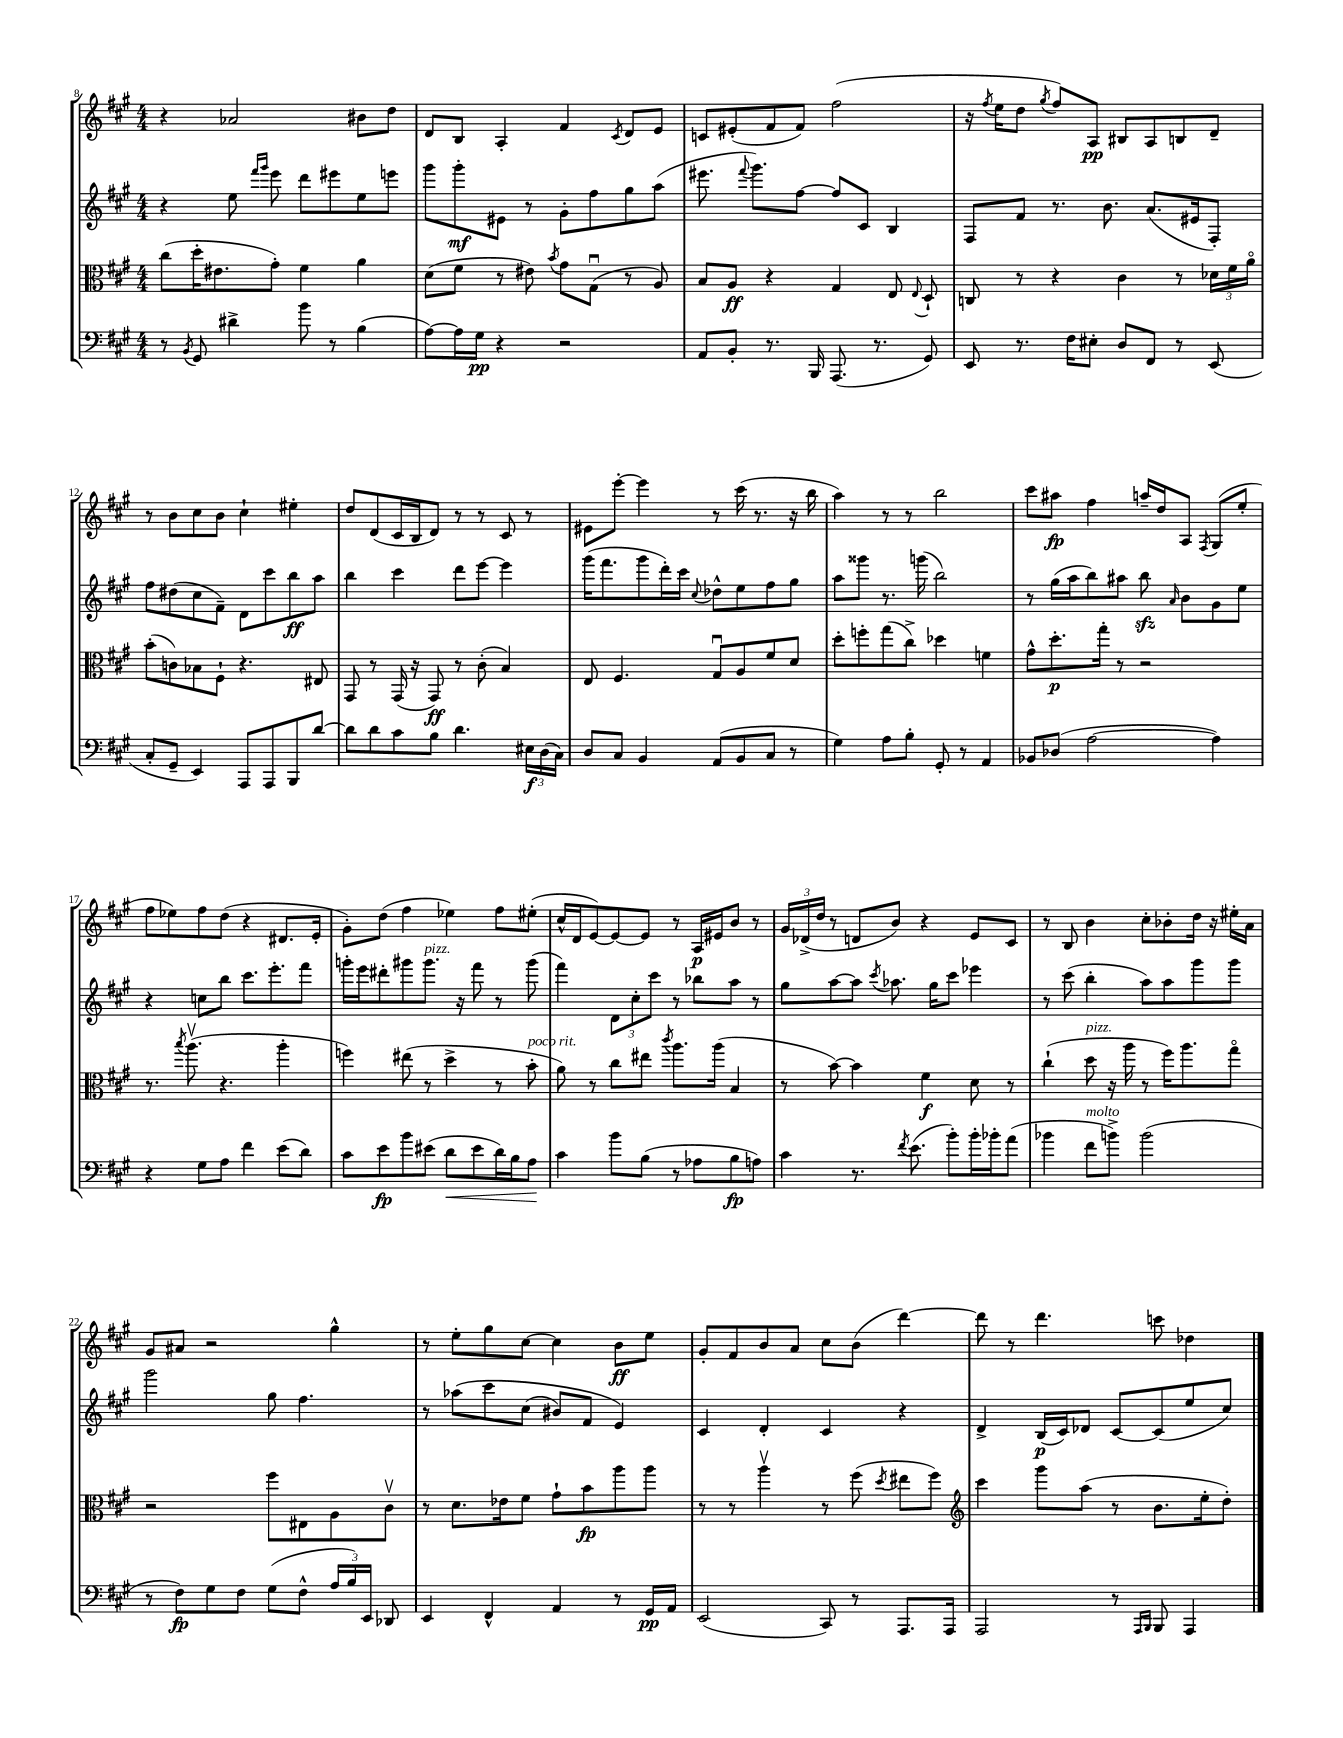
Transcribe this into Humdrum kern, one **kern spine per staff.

**kern	**dynam	**kern	**dynam	**kern	**dynam	**kern	**dynam
*part4	*part4	*part3	*part3	*part2	*part2	*part1	*part1
*staff4	*staff4	*staff3	*staff3	*staff2	*staff2	*staff1	*staff1
*clefF4	*	*clefC3	*	*clefG2	*	*clefG2	*
*k[f#c#g#]	*	*k[f#c#g#]	*	*k[f#c#g#]	*	*k[f#c#g#]	*
*M4/4	*	*M4/4	*	*M4/4	*	*M4/4	*
=8	=8	=8	=8	=8	=8	=8	=8
8r	.	(8cc#\L	.	4r	.	4r	.
8qBB/	.	.	.	.	.	.	.
8GG#/	.	16dd'\K	.	.	.	.	.
.	.	8.e#X\	.	.	.	.	.
4d#X^\	.	.	.	8ee\	.	2a-X/	.
.	.	.	.	16qqfff#/LL	.	.	.
.	.	.	.	16qqggg#/JJ	.	.	.
.	.	8g#'\J)	.	8eee\	.	.	.
8b\	.	4f#\	.	8ddd\L	.	.	.
8r	.	.	.	8eee#X\	.	.	.
(4B\	.	4a\	.	8ee\	.	8b#X\L	.
.	.	.	.	8eeen\J	.	8dd\J	.
=9	=9	=9	=9	=9	=9	=9	=9
[8A\L)	.	(8d\L	.	8ggg#\L	.	8d/L	.
16A\L]	.	8f#\J	.	8ggg#'\	mf	8B/J	.
16G#\JJ	pp	.	.	.	.	.	.
4r	.	8r	.	8e#X\J	.	4A'/	.
.	.	8e#X\)	.	8r	.	.	.
.	.	8qb/	.	.	.	.	.
2r	.	8g#\L	.	8g#'\L	.	4f#/	.
.	.	(8G#u\J	.	8ff#\	.	.	.
.	.	.	.	.	.	8qc#/	.
.	.	8r	.	8gg#\	.	8d/L	.
.	.	8A/)	.	(8aa\J	.	8e/J	.
=10	=10	=10	=10	=10	=10	=10	=10
8AA/L	.	8B/L	.	8.eee#X\	.	8cn/L	.
8BB'/J	.	8A/J	ff	.	.	(8e#X'/	.
.	.	.	.	8qqfff#/	.	.	.
.	.	.	.	8.ggg#\L)	.	.	.
8.r	.	4r	.	.	.	8f#/	.
.	.	.	.	[8ff#\J	.	8f#/J)	.
16BBB/	.	.	.	.	.	.	.
(8.AAA/	.	4G#/	.	8ff#/L]	.	(2ff#\	.
.	.	.	.	8c#/J	.	.	.
8.r	.	.	.	.	.	.	.
.	.	8E/	.	4B/	.	.	.
.	.	8qqE/	.	.	.	.	.
8GG#/)	.	8D`/	.	.	.	.	.
=11	=11	=11	=11	=11	=11	=11	=11
8EE/	.	8Cn/	.	8F#/L	.	16r	.
.	.	.	.	.	.	8qff#/	.
.	.	.	.	.	.	16ee\KL	.
8.r	.	8r	.	8f#/J	.	8dd\J	.
.	.	.	.	.	.	8qgg#/	.
.	.	4r	.	8.r	.	8ff#/L)	.
16F#\KL	.	.	.	.	.	.	.
8E#X'\J	.	.	.	.	.	8A/J	pp
.	.	.	.	8.b\	.	.	.
8D/L	.	4c#\	.	.	.	8B#X/L	.
8FF#/J	.	.	.	(8.a/L	.	8A/	.
8r	.	8r	.	.	.	8Bn/	.
.	.	.	.	16e#X/k	.	.	.
(8EE/	.	24d-X\LL	.	8F#'/J)	.	8d~/J	.
.	.	24f#\	.	.	.	.	.
.	.	24a\JJ	.	.	.	.	.
!!LO:LB:g=z
=12	=12	=12	=12	=12	=12	=12	=12
8C#'/L	.	(8b'\L	.	8ff#\L	.	8r	.
8GG#~/J	.	8cn\)	.	(8dd#X\	.	8b\L	.
4EE/)	.	8B-X\	.	8cc#\	.	8cc#\	.
.	.	8F#`\J	.	8f#~\J)	.	8b\J	.
8AAA/L	.	4.r	.	8d\L	.	4cc#`\	.
8AAA/	.	.	.	8ccc#\	.	.	.
8BBB/	.	.	.	8bb\	ff	4ee#X'\	.
[8d/J	.	8E#X/	.	8aa\J	.	.	.
=13	=13	=13	=13	=13	=13	=13	=13
8d\L]	.	8GG#/	.	4bb\	.	8dd/L	.
8d\	.	8r	.	.	.	(8d/	.
8c#\	.	(16GG#/	.	4ccc#\	.	16c#/L	.
.	.	16r	.	.	.	16B/J	.
8B\J	.	8GG#/)	ff	.	.	8d/J)	.
4.d\	.	8r	.	8ddd\L	.	8r	.
.	.	(8c#'\	.	[8eee\J	.	8r	.
.	.	4B/)	.	4eee\]	.	8c#/	.
24E#X\LL	f	.	.	.	.	8r	.
(24D\	.	.	.	.	.	.	.
24C#\JJ)	.	.	.	.	.	.	.
=14	=14	=14	=14	=14	=14	=14	=14
8D/L	.	8E/	.	(16ggg#\KL	.	8e#X\L	.
.	.	.	.	8.fff#\	.	.	.
8C#/J	.	4.F#/	.	.	.	[8eee'\J	.
4BB/	.	.	.	8ggg#\	.	4eee\]	.
.	.	.	.	16ddd'\L)	.	.	.
.	.	.	.	16ccc#\JJ	.	.	.
.	.	.	.	8qqcc#/	.	.	.
(8AA/L	.	8G#u/L	.	8dd-X^^\L	.	8r	.
8BB/	.	8A/	.	8ee\	.	(16ccc#\	.
.	.	.	.	.	.	8.r	.
8C#/J	.	8f#/	.	8ff#\	.	.	.
8r	.	8d/J	.	8gg#\J	.	16r	.
.	.	.	.	.	.	16bb\	.
=15	=15	=15	=15	=15	=15	=15	=15
4G#\)	.	8dd'\L	.	8aa\L	.	4aa\)	.
.	.	8ffn'\	.	8ggg##X\J	.	.	.
8A\L	.	(8gg#\	.	8.r	.	8r	.
8B'\J	.	8cc#^\J)	.	.	.	8r	.
.	.	.	.	(16gggn\	.	.	.
8GG#'/	.	4dd-X\	.	2bb\)	.	2bb\	.
8r	.	.	.	.	.	.	.
4AA/	.	4fn\	.	.	.	.	.
=16	=16	=16	=16	=16	=16	=16	=16
8BB-X/L	.	8g#^^\L	.	8r	.	8ccc#\L	.
(8D-X/J	.	8.dd'\	p	(16gg#\LL	.	8aa#X\J	fp
.	.	.	.	16aa\J	.	.	.
[2A\	.	.	.	8bb\)	.	4ff#\	.
.	.	16gg#'\Jk	.	.	.	.	.
.	.	8r	.	8aa#X\J	.	.	.
.	.	2r	.	8bbzz\	.	16aan~/LL	.
.	.	.	.	.	.	16dd/J	.
.	.	.	.	16qqa/	.	.	.
.	.	.	.	8b\L	.	8A/J	.
.	.	.	.	.	.	8qF#/	.
4A\])	.	.	.	8g#\	.	(8G#/L	.
.	.	.	.	8ee\J	.	8ee'/J	.
!!LO:LB:g=z
=17	=17	=17	=17	=17	=17	=17	=17
4r	.	8.r	.	4r	.	8ff#\L	.
.	.	.	.	.	.	8ee-X\)	.
.	.	8qbb/	.	.	.	.	.
.	.	(8.aav\	.	.	.	.	.
8G#\L	.	.	.	8ccn\L	.	8ff#\	.
8A\J	.	4.r	.	8bb\J	.	(8dd\J	.
4f#\	.	.	.	8.ccc#\L	.	4r	.
.	.	.	.	8.eee'\	.	.	.
(8e\L	.	4aa'\	.	.	.	8.d#X/L	.
8d\J)	.	.	.	8fff#\J	.	.	.
.	.	.	.	.	.	16e'/Jk	.
=18	=18	=18	=18	=18	=18	=18	=18
8c#\L	.	4ffn\)	.	16gggn'\LL	.	8g#'\L)	.
.	.	.	.	16eee\J	.	.	.
8e\	fp	.	.	8ddd#X'\	.	(8dd\J	.
8b\	.	(8ee#X\	.	8ggg#X\	.	4ff#\	.
!	!	!	!	!LO:TX:a:i:t=pizz.	!	!	!
(8e#X\J	.	8r	.	8.ggg#\J	.	.	.
!	!LO:HP:b	!	!	!	!	!	!
8d\L	<	4dd^\	.	.	.	4ee-X\)	.
.	.	.	.	16r	.	.	.
8e#\	.	.	.	8fff#\	.	.	.
16d\L)	.	8r	.	8r	.	8ff#\L	.
16B\J	.	.	.	.	.	.	.
!	!	!LO:TX:a:i:t=poco rit.	!	!	!	!	!
8A\J	.	8b'\	.	(8ggg#\	.	(8ee#X'\J	.
.	[	.	.	.	.	.	.
=19	=19	=19	=19	=19	=19	=19	=19
4c#\	.	8a\)	.	4fff#\)	.	16cc#^^/LL	.
.	.	.	.	.	.	16d/J	.
.	.	8r	.	.	.	[8e/)	.
8b\L	.	8cc#\L	.	12d\L	.	8e/_	.
.	.	.	.	12cc#'\	.	.	.
(8B\J	.	8ee#X\J	.	.	.	8e/J]	.
.	.	.	.	12ccc#\J	.	.	.
.	.	8qccc#/	.	.	.	.	.
8r	.	8.aa\L	.	8r	.	8r	.
8A-X\L	.	.	.	8bb-X\L	.	16A/LL	p
.	.	(16aa\Jk	.	.	.	16e#X/J	.
8B\	fp	4B/	.	8aa\J	.	8b/J	.
8An\J)	.	.	.	8r	.	8r	.
=20	=20	=20	=20	=20	=20	=20	=20
4c#\	.	8r	.	8gg#\L	.	24g#/LL	.
.	.	.	.	.	.	(24d-X^/	.
.	.	.	.	.	.	24dd/JJ	.
.	.	[8b\)	.	[8aa\	.	8r	.
8.r	.	4b\]	.	8aa\J]	.	8dn/L	.
.	.	.	.	8qccc#/	.	.	.
.	.	.	.	8.aa-X\	.	8b/J)	.
8qf#/	.	.	.	.	.	.	.
(8.e\	.	.	.	.	.	.	.
.	.	4f#\	f	.	.	4r	.
.	.	.	.	16gg#\KL	.	.	.
8b'\L)	.	.	.	8ccc#\J	.	.	.
16b'\L	.	8d\	.	4eee-X\	.	8e/L	.
16b-X'\J	.	.	.	.	.	.	.
(8a\J	.	8r	.	.	.	8c#/J	.
=21	=21	=21	=21	=21	=21	=21	=21
4b-X\	.	(4cc#`\	.	8r	.	8r	.
.	.	.	.	(8ccc#\	.	8B/	.
!	!	!LO:TX:a:i:t=pizz.	!	!	!	!	!
!LO:TX:a:i:t=molto	!	!	!	!	!	!	!
8f#\L	.	8dd\	.	4bb'\	.	4b\	.
8bn^\J)	.	16r	.	.	.	.	.
.	.	16aa\	.	.	.	.	.
(2b\	.	8r	.	8aa\L)	.	8cc#'\L	.
.	.	16ff#\KL)	.	8aa\	.	8b-X'\	.
.	.	8.aa\	.	.	.	.	.
.	.	.	.	8ggg#\	.	16dd\Jk	.
.	.	.	.	.	.	16r	.
.	.	8gg#\J	.	8ggg#\J	.	16ee#X'\LL	.
.	.	.	.	.	.	16a\JJ	.
!!LO:LB:g=z
=22	=22	=22	=22	=22	=22	=22	=22
8r	.	2r	.	2ggg#\	.	8g#/L	.
8F#\L)	fp	.	.	.	.	8a#X/J	.
8G#\	.	.	.	.	.	2r	.
8F#\J	.	.	.	.	.	.	.
(8G#\L	.	8ff#\L	.	8gg#\	.	.	.
8F#^^\J	.	8E#X\	.	4.ff#\	.	.	.
24A/LL	.	8A\	.	.	.	4gg#^^\	.
24B/)	.	.	.	.	.	.	.
24EE/JJ	.	.	.	.	.	.	.
8DD-X/	.	8c#v\J	.	.	.	.	.
=23	=23	=23	=23	=23	=23	=23	=23
4EE/	.	8r	.	8r	.	8r	.
.	.	8.d\L	.	(8aa-X\L	.	8ee'\L	.
4FF#^^/	.	.	.	8ccc#\	.	8gg#\	.
.	.	16e-X\k	.	.	.	.	.
.	.	8f#\J	.	(8cc#\J	.	[8cc#\J	.
4AA/	.	8g#`\L	.	8b#X/L)	.	4cc#\]	.
.	.	8b\	fp	8f#/J	.	.	.
8r	.	8aa\	.	4e/)	.	8b\L	ff
16GG#/LL	pp	8aa\J	.	.	.	8ee\J	.
16AA/JJ	.	.	.	.	.	.	.
=24	=24	=24	=24	=24	=24	=24	=24
(2EE/	.	8r	.	4c#/	.	8g#'/L	.
.	.	8r	.	.	.	8f#/	.
.	.	4aav\	.	4d'/	.	8b/	.
.	.	.	.	.	.	8a/J	.
8CC#/)	.	8r	.	4c#/	.	8cc#\L	.
8r	.	(8ff#\	.	.	.	(8b\J	.
.	.	8qdd/	.	.	.	.	.
8.AAA/L	.	8ee#X\L	.	4r	.	[4ddd\)	.
.	.	8ff#\J)	.	.	.	.	.
16AAA/Jk	.	.	.	.	.	.	.
=25	=25	=25	=25	=25	=25	=25	=25
*	*	*clefG2	*	*	*	*	*
2AAA/	.	4ccc#\	.	4d^/	.	8ddd\]	.
.	.	.	.	.	.	8r	.
.	.	8ggg#\L	.	(16B/LL	p	4.ddd\	.
.	.	.	.	16c#/J)	.	.	.
.	.	(8aa\J	.	8d-X/J	.	.	.
8r	.	8r	.	[8c#/L	.	.	.
16qqAAA/LL	.	.	.	.	.	.	.
16qqBBB/JJ	.	.	.	.	.	.	.
8BBB/	.	8.b\L	.	(8c#/]	.	8cccn\	.
4AAA/	.	.	.	8ee/	.	4dd-X\	.
.	.	16ee'\k	.	.	.	.	.
.	.	8dd'\J)	.	8cc#/J)	.	.	.
==	==	==	==	==	==	==	==
*-	*-	*-	*-	*-	*-	*-	*-
